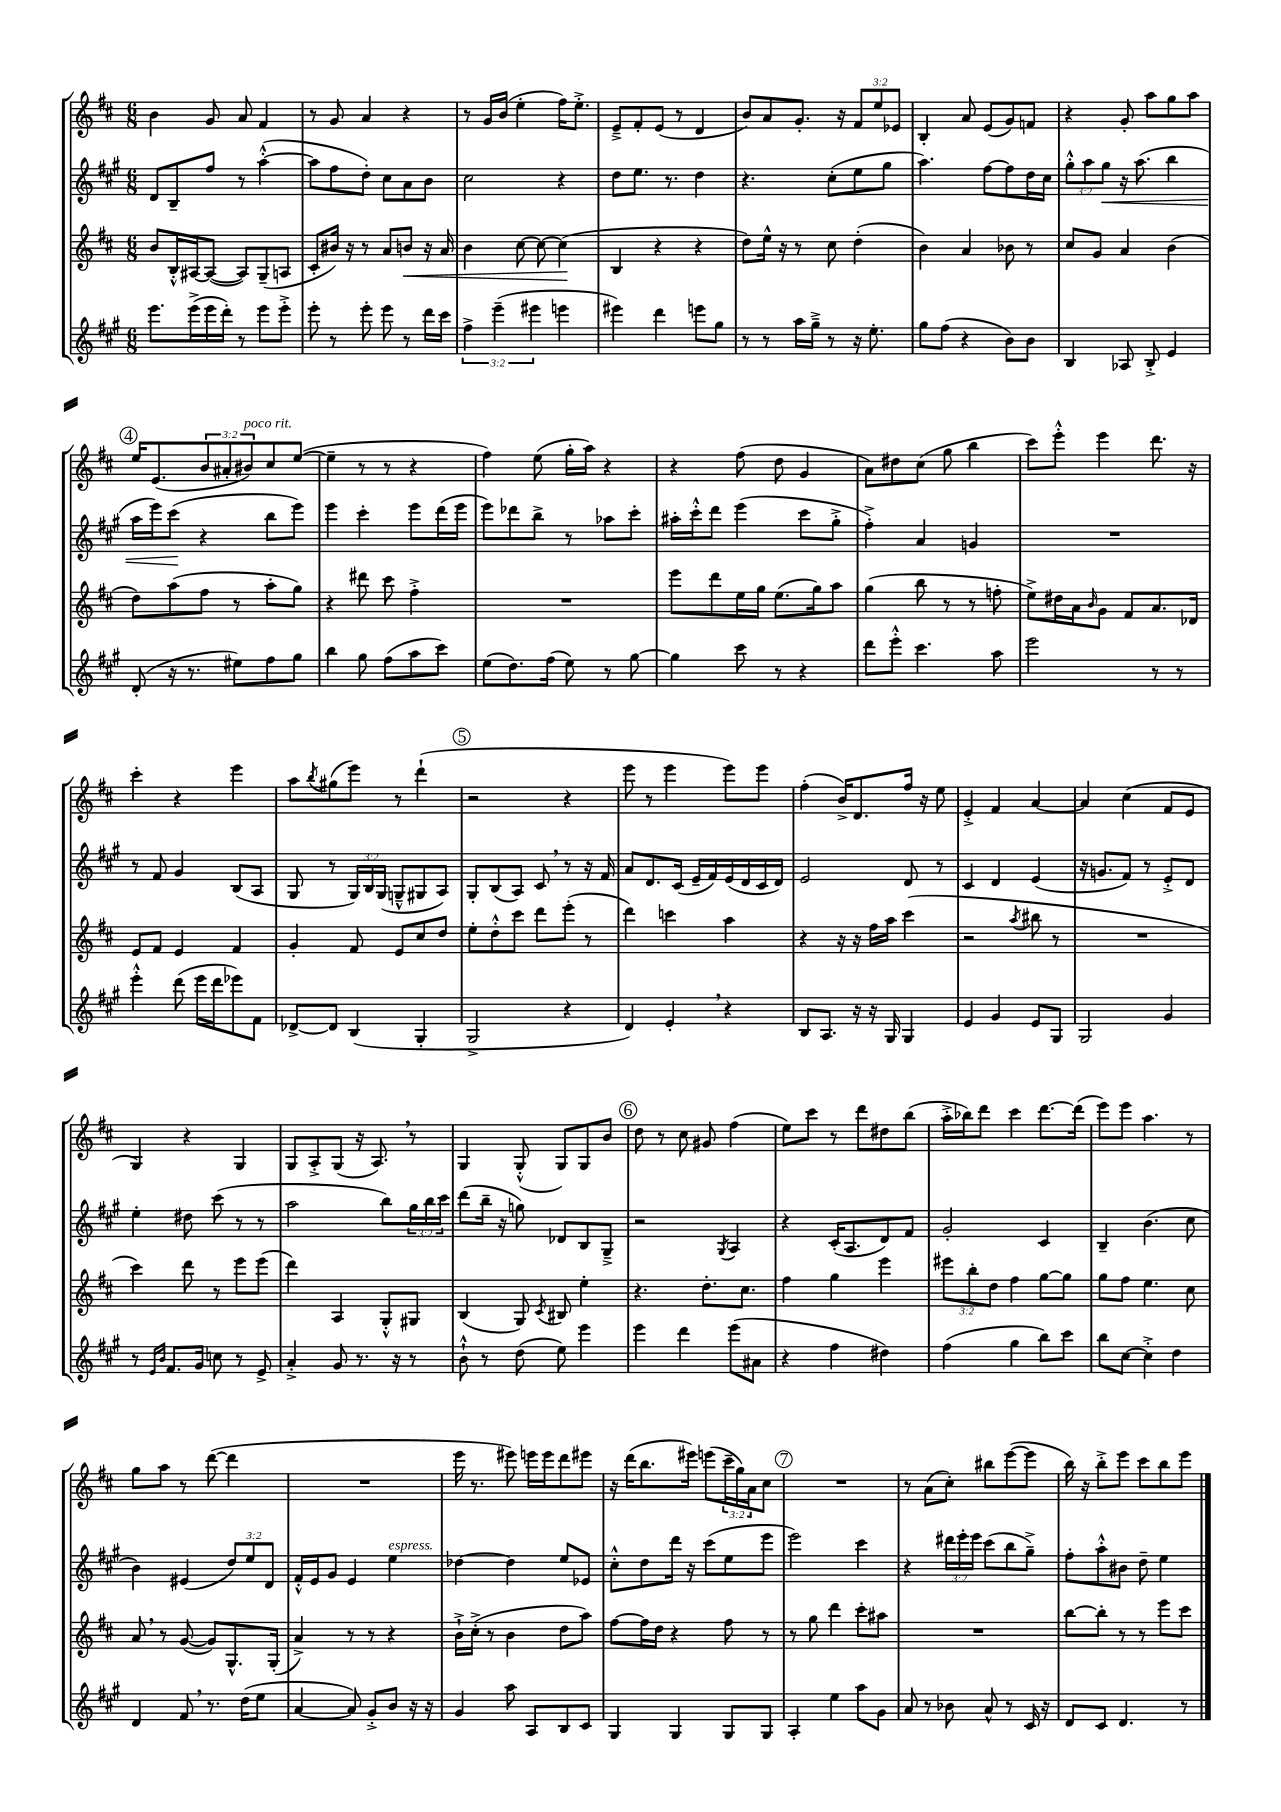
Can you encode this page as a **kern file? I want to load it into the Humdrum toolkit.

**kern	**kern	**dynam	**kern	**dynam	**kern
*part4	*part3	*part3	*part2	*part2	*part1
*staff4	*staff3	*staff3	*staff2	*staff2	*staff1
*clefG2	*clefG2	*	*clefG2	*	*clefG2
*k[f#c#g#]	*k[f#c#]	*	*k[f#c#g#]	*	*k[f#c#]
*M6/8	*M6/8	*	*M6/8	*	*M6/8
=44	=44	=44	=44	=44	=44
8.eee\L	8b/L	.	8d/L	.	4b\
.	16B'^^/L	.	8B~/	.	.
(16eee^\L	[16A#X/J	.	.	.	.
16eee\	(8A#/J_	.	8ff#/J	.	8g/
16ddd'\JJ)	.	.	.	.	.
8r	8A#/L])	.	8r	.	8a/
8eee\L	(8G~/	.	([4aa'^^\	.	4f#/
8eee'^\J	8An/J	.	.	.	.
=45	=45	=45	=45	=45	=45
8eee'\	8c#'/L	.	8aa\L]	.	8r
8r	16b#X/Jk)	.	8ff#\	.	8g/
.	16r	.	.	.	.
8eee'\	8r	.	8dd'\J)	.	4a/
8eee\	8a/L	.	8cc#\L	.	.
!	!	!LO:HP:b	!	!	!
8r	8bn/J	<	8a\	.	4r
16ddd\LL	16r	.	8b\J	.	.
16ccc#\JJ	16a/	.	.	.	.
=46	=46	=46	=46	=46	=46
6ff#^\	4b\	.	2cc#\	.	8r
.	.	.	.	.	16g/LL
(6eee~\	.	.	.	.	.
.	.	.	.	.	(16b/JJ
.	[8cc#\	.	.	.	4ee'\
6eee#X\	.	.	.	.	.
.	8cc#\_	.	.	.	.
4eeen\	(4cc#\]	.	4r	.	16ff#\KL)
.	.	.	.	.	8.ee'^\J
.	.	[	.	.	.
=47	=47	=47	=47	=47	=47
4eee#X\)	4B/	.	8dd\L	.	8e~^/L
.	.	.	8.ee\J	.	8f#'/
4ddd\	4r	.	.	.	(8e/J
.	.	.	8.r	.	.
.	.	.	.	.	8r
8eeen\L	4r	.	4dd\	.	4d/
8gg#\J	.	.	.	.	.
=48	=48	=48	=48	=48	=48
8r	8dd\L)	.	4.r	.	8b/L)
8r	16ee^^\Jk	.	.	.	8a/
.	16r	.	.	.	.
16aa\LL	8r	.	.	.	8.g'/J
16gg#~^\JJ	.	.	.	.	.
8r	8cc#\	.	(8cc#'\L	.	.
.	.	.	.	.	16r
16r	(4dd'\	.	8ee\	.	12f#/L
8.ee'\	.	.	.	.	.
.	.	.	.	.	12ee/
.	.	.	8gg#\J	.	.
.	.	.	.	.	12e-X/J
=49	=49	=49	=49	=49	=49
8gg#\L	4b\)	.	4.aa\)	.	4B'/
(8ff#\J	.	.	.	.	.
4r	4a/	.	.	.	8a/
.	.	.	[8ff#\L	.	(8e/L
8b\L)	8b-X\	.	8ff#\]	.	8g/)
8b\J	8r	.	16dd\L	.	8fn/J
.	.	.	16cc#\JJ	.	.
=50	=50	=50	=50	=50	=50
4B/	8cc#/L	.	12gg#'^^\L	.	4r
.	.	.	12aa\	.	.
.	8g/J	.	.	.	.
!	!	!	!	!LO:HP:b	!
.	.	.	12gg#\J	<	.
8A-X/	4a/	.	16r	.	8g'/
.	.	.	(8.aa\	.	.
8B'^/	.	.	.	.	8aa\L
4e/	(4b\	.	4bb\	.	8gg\
.	.	.	.	.	8aa\J
!!LO:LB:g=z
!!LO:REH:place=s1:t=4
=51	=51	=51	=51	=51	=51
(8d'/	8dd\L)	.	16aa\LL	.	16ee/KL
.	.	.	16eee\J)	.	(8.e/
16r	(8aa\	.	(8ccc#\J	.	.
8.r	.	.	.	.	.
.	8ff#\J	.	4r	[	12b/
.	.	.	.	.	12a#X'/
8ee#X\L)	8r	.	.	.	.
!	!	!	!	!	!LO:TX:a:i:t=poco rit.
.	.	.	.	.	12b#X/)
8ff#\	8aa'\L	.	8bb\L	.	8cc#/
8gg#\J	8gg\J)	.	8eee\J)	.	([8ee/J
=52	=52	=52	=52	=52	=52
4bb\	4r	.	4eee\	.	4ee~\]
8gg#\	8ddd#X\	.	4ccc#'\	.	8r
(8ff#\L	8ccc#\	.	.	.	8r
8aa\	4ff#'^\	.	8eee\L	.	4r
8ccc#\J)	.	.	(16ddd\L	.	.
.	.	.	16eee\JJ	.	.
=53	=53	=53	=53	=53	=53
(8ee\L	2.r	.	8eee\L)	.	4ff#\)
8.dd\)	.	.	8ddd-X\	.	.
.	.	.	8bb^\J	.	(8ee\
(16ff#\Jk	.	.	.	.	.
8ee\)	.	.	8r	.	16gg'\LL
.	.	.	.	.	16aa\JJ)
8r	.	.	8aa-X\L	.	4r
[8gg#\	.	.	8ccc#'\J	.	.
=54	=54	=54	=54	=54	=54
4gg#\]	8eee\L	.	16aa#X'\LL	.	4r
.	.	.	16ccc#'^^\J	.	.
.	8ddd\	.	8ddd\J	.	.
8ccc#\	16ee\L	.	(4eee\	.	(8ff#\
.	16gg\JJ	.	.	.	.
8r	(8.ee\L	.	.	.	8dd\
4r	.	.	8ccc#\L	.	4g/
.	16gg\k)	.	.	.	.
.	8aa\J	.	8gg#'^\J	.	.
=55	=55	=55	=55	=55	=55
8ddd\L	(4gg\	.	4ff#'^\)	.	8a\L)
8eee'^^\J	.	.	.	.	8dd#X\
4.ccc#\	8bb\	.	4a/	.	(8cc#\J
.	8r	.	.	.	8gg\
.	8r	.	4gn/	.	4bb\
8aa\	8ffn'\	.	.	.	.
=56	=56	=56	=56	=56	=56
2eee\	8ee^\L)	.	2.r	.	8ccc#\L)
.	16dd#X\L	.	.	.	8eee'^^\J
.	16a\J	.	.	.	.
.	16qqb/	.	.	.	.
.	8g\J	.	.	.	4eee\
.	8f#/L	.	.	.	.
8r	8.a/	.	.	.	8.ddd\
8r	.	.	.	.	.
.	16d-X/Jk	.	.	.	16r
!!LO:LB:g=z
=57	=57	=57	=57	=57	=57
4eee'^^\	8e/L	.	8r	.	4ccc#'\
.	8f#/J	.	8f#/	.	.
(8ddd\	4e/	.	4g#/	.	4r
16eee\LL	.	.	.	.	.
16ddd\J	.	.	.	.	.
8eee-X\)	4f#/	.	(8B/L	.	4eee\
8f#\J	.	.	8A/J	.	.
=58	=58	=58	=58	=58	=58
[8d-X^/L	4g'/	.	8G#/	.	8aa\L
.	.	.	.	.	8qbb/
8d-/J]	.	.	8r	.	(8gg#X\
(4B/	8f#/	.	24G#/LL)	.	8eee\J)
.	.	.	24B/	.	.
.	.	.	(24G#/JJ	.	.
.	8e/L	.	8Gn~^^/L	.	8r
4G#'/	8cc#/	.	8G#X/	.	(4ddd`\
.	8dd/J	.	8A/J)	.	.
!!LO:REH:place=s1:t=5
=59	=59	=59	=59	=59	=59
2G#^/	8ee'\L	.	8G#'/L	.	2r
.	8dd'^^\	.	(8B/	.	.
.	8ccc#\J	.	8A/J)	.	.
.	8ddd\L	.	8c#,/	.	.
4r	(8eee'\J	.	8r	.	4r
.	8r	.	16r	.	.
.	.	.	16f#/	.	.
=60	=60	=60	=60	=60	=60
4d/)	4ddd\)	.	8a/L	.	8eee\
.	.	.	8.d/	.	8r
4e',/	4cccn\	.	.	.	4eee\
.	.	.	(16c#/Jk	.	.
.	.	.	16e~/LL	.	.
.	.	.	16f#/)	.	.
4r	4aa\	.	(16e/	.	8eee\L)
.	.	.	16d/	.	.
.	.	.	16c#/	.	8eee\J
.	.	.	16d/JJ)	.	.
=61	=61	=61	=61	=61	=61
8B/L	4r	.	2e/	.	(4ff#'\
8.A/J	.	.	.	.	.
.	16r	.	.	.	16b^/KL)
16r	16r	.	.	.	8.d/
16r	16ff#\LL	.	.	.	.
16G#/	16aa\JJ	.	.	.	.
4G#/	(4ccc#\	.	8d/	.	16ff#/Jk
.	.	.	.	.	16r
.	.	.	8r	.	8ee\
=62	=62	=62	=62	=62	=62
4e/	2r	.	4c#/	.	4e'^/
4g#/	.	.	4d/	.	4f#/
.	8qaa/	.	.	.	.
8e/L	8bb#X\	.	(4e/	.	[4a/
8G#/J	8r	.	.	.	.
=63	=63	=63	=63	=63	=63
2G#/	2.r	.	16r	.	4a/]
.	.	.	8.gn/L	.	.
.	.	.	8f#/J)	.	(4cc#\
.	.	.	8r	.	.
4g#/	.	.	8e'^/L	.	8f#/L
.	.	.	8d/J	.	8e/J
!!LO:LB:g=z
=64	=64	=64	=64	=64	=64
8r	4ccc#\)	.	4ee'\	.	4G/)
16qqe/LL	.	.	.	.	.
16qqb/JJ	.	.	.	.	.
8.f#/L	.	.	.	.	.
.	8ddd\	.	8dd#X\	.	4r
16g#/Jk	.	.	.	.	.
8ccn\	8r	.	(8ccc#\	.	.
8r	8eee\L	.	8r	.	4G/
8e^/	(8eee\J	.	8r	.	.
=65	=65	=65	=65	=65	=65
4a'^/	4ddd\)	.	2aa\	.	8G/L
.	.	.	.	.	8A'^/
8g#/	4A/	.	.	.	(8G/J
8.r	.	.	.	.	16r
.	.	.	.	.	8.A,/)
.	8G'^^/L	.	8bb\L)	.	.
16r	.	.	.	.	.
8r	8G#X/J	.	24gg#\L	.	8r
.	.	.	24bb\	.	.
.	.	.	24ccc#\JJ	.	.
=66	=66	=66	=66	=66	=66
8b`^^\	(4B/	.	(8ddd\L	.	4G/
8r	.	.	16bb~\Jk	.	.
.	.	.	16r	.	.
(8dd\	8G/)	.	8ggn\)	.	(8G'^^/
.	8qc#/	.	.	.	.
8ee\)	8B#X/	.	8d-X/L	.	8G/L)
4eee\	4ee'\	.	8B/	.	8G/
.	.	.	8G#~^/J	.	8b/J
!!LO:REH:place=s1:t=6
=67	=67	=67	=67	=67	=67
4eee\	4.r	.	2r	.	8dd\
.	.	.	.	.	8r
4ddd\	.	.	.	.	8cc#\
.	8.dd'\L	.	.	.	8g#X/
.	.	.	8qG#/	.	.
(8eee\L	.	.	4A/	.	(4ff#\
.	8.cc#\J	.	.	.	.
8a#X\J	.	.	.	.	.
=68	=68	=68	=68	=68	=68
4r	4ff#\	.	4r	.	8ee\L)
.	.	.	.	.	8ccc#\J
4ff#\	4gg\	.	(16c#'/KL	.	8r
.	.	.	8.A/	.	.
.	.	.	.	.	8ddd\L
4dd#X\)	4eee\	.	8d/)	.	8dd#X\
.	.	.	8f#/J	.	(8bb\J
=69	=69	=69	=69	=69	=69
(4ff#\	12eee#X\L	.	2g#'/	.	16aa'^\LL
.	.	.	.	.	16bb-X\J)
.	12bb'\	.	.	.	.
.	.	.	.	.	8ddd\J
.	12dd\J	.	.	.	.
4gg#\	4ff#\	.	.	.	4ccc#\
8bb\L)	[8gg\L	.	4c#/	.	[8.ddd\L
8ccc#\J	8gg\J]	.	.	.	.
.	.	.	.	.	(16ddd\Jk]
=70	=70	=70	=70	=70	=70
8bb\L	8gg\L	.	4B~/	.	8eee\L)
[8cc#\J	8ff#\J	.	.	.	8eee\J
4cc#'^\]	4.ee\	.	(4.b\	.	4.aa\
4dd\	.	.	.	.	.
.	8cc#\	.	8cc#\	.	8r
!!LO:LB:g=z
=71	=71	=71	=71	=71	=71
4d/	8a,/	.	4b\)	.	8gg\L
.	8r	.	.	.	8aa\J
8f#,/	([8g/	.	(4e#X/	.	8r
8.r	8g/L])	.	.	.	([8ddd\
.	8.G^^/	.	12dd/L)	.	4ddd\]
(16dd\KL	.	.	.	.	.
.	.	.	12ee/	.	.
8ee\J	.	.	.	.	.
.	.	.	12d/J	.	.
.	(16G'/Jk	.	.	.	.
=72	=72	=72	=72	=72	=72
[4a/	4a^/)	.	16f#'^^/LL	.	2.r
.	.	.	16e/J	.	.
.	.	.	8g#/J	.	.
8a/])	8r	.	4e/	.	.
8g#'^/L	8r	.	.	.	.
!	!	!	!LO:TX:a:i:t=espress.	!	!
8b/J	4r	.	4ee\	.	.
16r	.	.	.	.	.
16r	.	.	.	.	.
=73	=73	=73	=73	=73	=73
4g#/	16b`^\LL	.	[4dd-X\	.	16eee\
.	(16cc#'^\JJ	.	.	.	8.r
.	8r	.	.	.	.
8aa\	4b\	.	4dd-\]	.	8eee#X\)
8A/L	.	.	.	.	16eeen\LL
.	.	.	.	.	16eee\J
8B/	8dd\L	.	8ee/L	.	8ddd\
8c#/J	8aa\J)	.	8e-X/J	.	8eee#X\J
=74	=74	=74	=74	=74	=74
4G#/	[8ff#\L	.	8cc#'^^\L	.	16r
.	.	.	.	.	(16ddd\KL
.	16ff#\L]	.	8dd\	.	8.bb\
.	16dd\JJ	.	.	.	.
4G#/	4r	.	16ddd\Jk	.	.
.	.	.	16r	.	16eee#X\Jk)
.	.	.	(8ccc#\L	.	(8eeen\L
8G#/L	8ff#\	.	8ee\	.	24ccc#~\L
.	.	.	.	.	24gg\)
.	.	.	.	.	24a\J
8G#/J	8r	.	8eee\J	.	8cc#\J
!!LO:REH:place=s1:t=7
=75	=75	=75	=75	=75	=75
4A'/	8r	.	2eee\)	.	2.r
.	8gg\	.	.	.	.
4ee\	4ddd\	.	.	.	.
8aa\L	8ccc#'\L	.	4ccc#\	.	.
8g#\J	8aa#X\J	.	.	.	.
=76	=76	=76	=76	=76	=76
8a/	2.r	.	4r	.	8r
8r	.	.	.	.	(8a\L
8b-X\	.	.	24ddd#X\LL	.	8cc#'\J)
.	.	.	24eee'\	.	.
.	.	.	24eee\JJ	.	.
8a^^/	.	.	(8ccc#\L	.	8bb#X\L
8r	.	.	8bb\	.	([8eee\
16c#/	.	.	8gg#~^\J)	.	8eee\J]
16r	.	.	.	.	.
=77	=77	=77	=77	=77	=77
8d/L	[8bb\L	.	8ff#'\L	.	16bb\)
.	.	.	.	.	16r
8c#/J	8bb'\J]	.	8aa'^^\	.	8bb'^\L
4.d/	8r	.	8b#X\J	.	8eee\J
.	8r	.	8dd~\	.	8ccc#\L
.	8eee\L	.	4ee\	.	8bb\
8r	8ccc#\J	.	.	.	8eee\J
==	==	==	==	==	==
*-	*-	*-	*-	*-	*-
